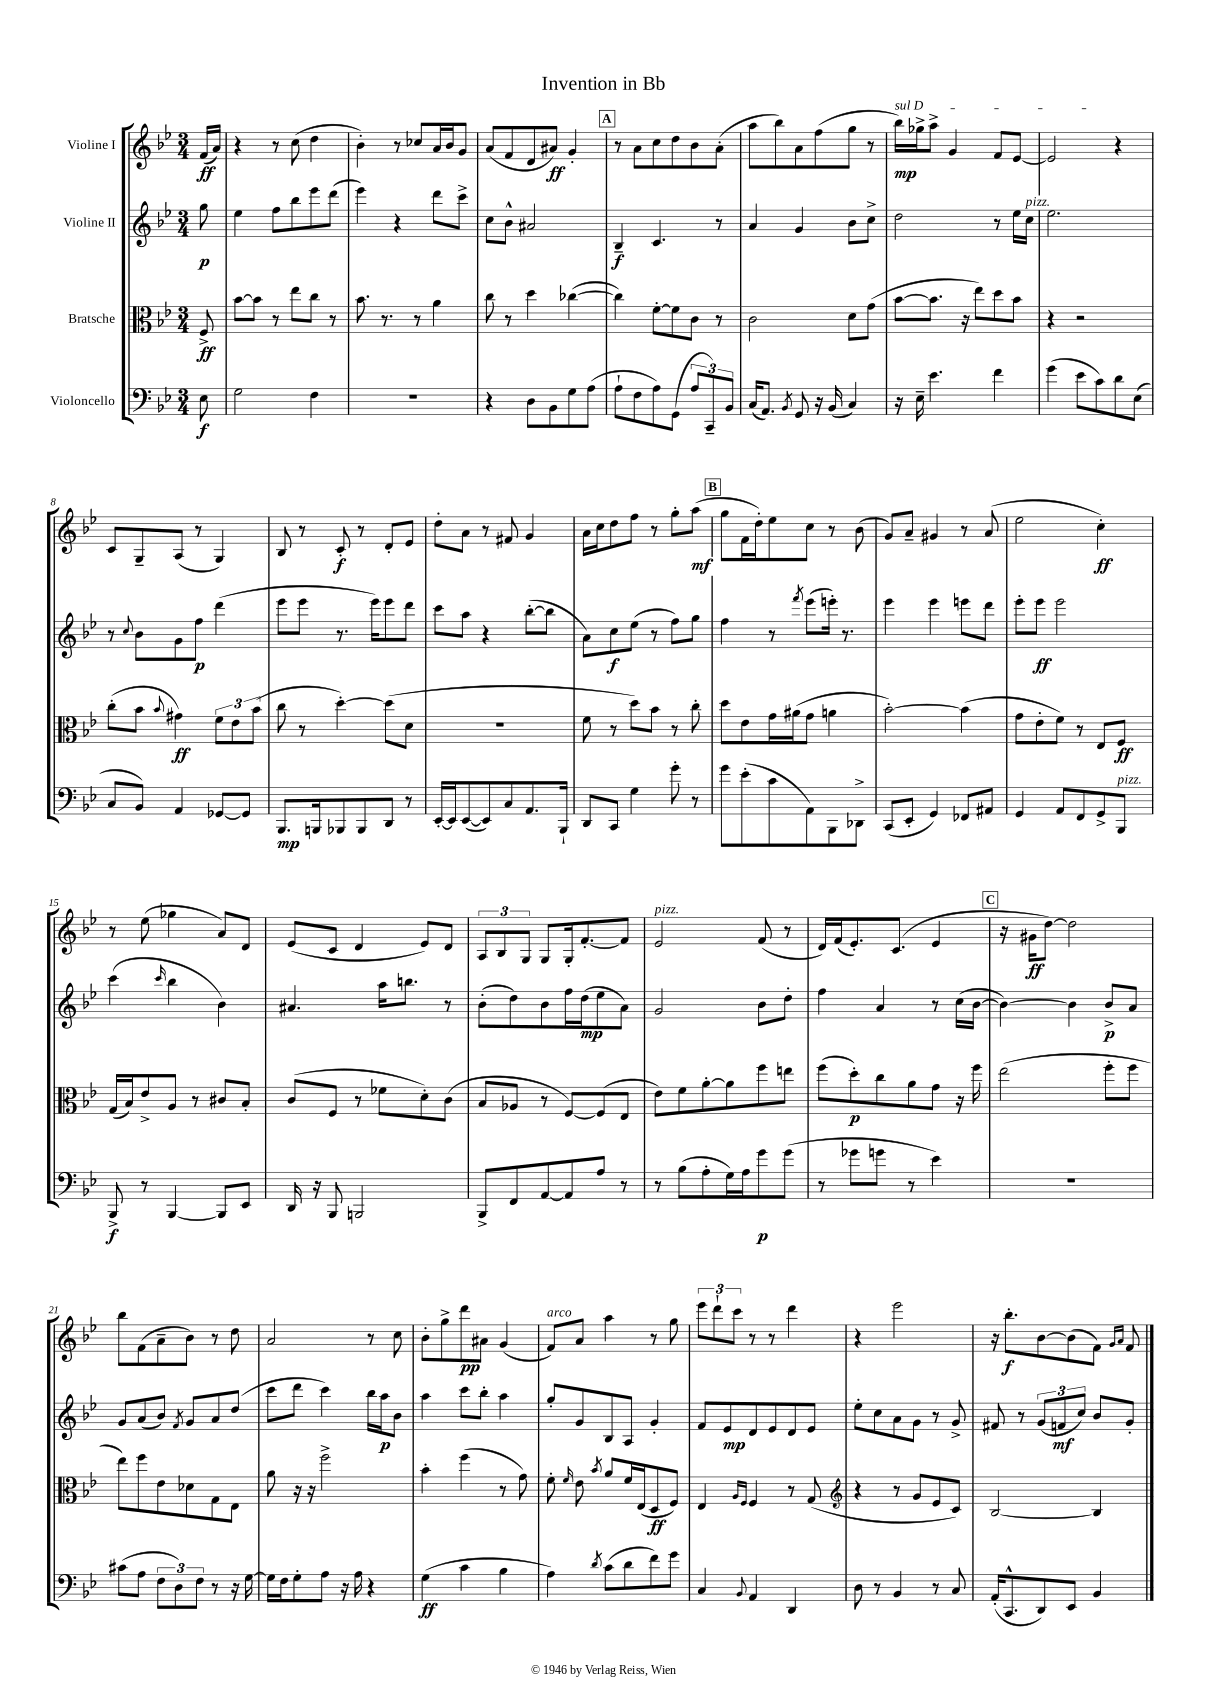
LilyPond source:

\header { title = "Invention in Bb" }
<<
\new StaffGroup <<
\new Staff = "s0" \with { instrumentName = "Violine I" } {
    \clef treble \key bes \major \numericTimeSignature \time 3/4 \partial 8
    \autoBeamOff f'16[\ff( a'16]) |
    r4 r8 c''8( d''4 |
    bes'4-.) r8 ces''8[ a'16 bes'16 g'8] |
    a'8[( f'8 d'8 ais'8]\ff) g'4-. |
    \mark \markup { \box "A" } r8 a'8[ c''8 d''8 bes'8 a'8]-.( |
    a''8[ bes''8) a'8 f''8( g''8] r8 |
    \once \override TextSpanner.bound-details.left.text = \markup { \italic "sul D" } bes''16[\mp\startTextSpan) ges''16-> a''8]-> g'4 f'8[ ees'8]~ |
    ees'2\stopTextSpan r4 |
    c'8[ g8-- a8]( r8 g4) |
    bes8 r8 c'8-.\f r8 d'8[-. ees'8] |
    d''8[-. a'8] r8 fis'8 g'4 |
    a'16[ c''16 d''8 f''8] r8 g''8[-. a''8]\mf( |
    \mark \markup { \box "B" } g''8[ f'16 d''16-.) ees''8 c''8] r8 bes'8( |
    g'8[) a'8]-- gis'4 r8 a'8( |
    ees''2 c''4-.\ff) |
    r8 ees''8( ges''4 a'8[) d'8] |
    ees'8[( c'8] d'4 ees'8[) d'8] |
    \tuplet 3/2 { a8[ bes8 g8] } g8[ g16-. f'8.~-. f'8] |
    ees'2^\markup { \italic "pizz." } f'8( r8 |
    d'16[) f'16( ees'8.-.) c'8.]( ees'4 |
    \mark \markup { \box "C" } r16 gis'16[\ff d''8]~) d''2 |
    bes''8[ f'8( a'8-- bes'8]) r8 d''8 |
    a'2 r8 c''8 |
    bes'8[-. g''8-> d'''8\pp ais'8] g'4( |
    f'8[^\markup { \italic "arco" }) a'8] a''4 r8 g''8 |
    \tuplet 3/2 { ees'''8[ d'''8-! c'''8] } r8 r8 d'''4 |
    r4 ees'''2 |
    r16 bes''8.[-.\f bes'8~ bes'8( f'8]) \grace { g'16[ a'16] } f'8 \bar "|." |
}
\new Staff = "s1" \with { instrumentName = "Violine II" } {
    \clef treble \key bes \major \numericTimeSignature \time 3/4 \partial 8
    \autoBeamOff g''8\p |
    ees''4 f''8[ bes''8 ees'''8 d'''8]( |
    ees'''4) r4 d'''8[ c'''8]-> |
    c''8[ bes'8]-^ ais'2 |
    \mark \markup { \box "A" } bes4--\f c'4. r8 |
    a'4 g'4 bes'8[ c''8]-> |
    d''2 r8 ees''16[ c''16]^\markup { \italic "pizz." } |
    ees''2. |
    r8 \appoggiatura { c''8 } bes'8[ g'8 f''8]\p d'''4( |
    ees'''8[ ees'''8] r8. ees'''16[) ees'''8 d'''8] |
    c'''8[ a''8] r4 bes''8[~-.( bes''8] |
    a'8[) c''8\f ees''8]( r8 f''8[) g''8] |
    \mark \markup { \box "B" } f''4 r8 \acciaccatura { f'''8 } ees'''8[( e'''16]-.) r8. |
    ees'''4 ees'''4 e'''8[ d'''8] |
    ees'''8[-. ees'''8]\ff ees'''2 |
    c'''4( \grace { c'''16 } bes''4 bes'4) |
    ais'4. a''16[ b''8.] r8 |
    bes'8[-.( d''8) bes'8 f''16 d''16\mp( ees''8 a'8]) |
    g'2 bes'8[ d''8]-. |
    f''4 a'4 r8 c''16[( bes'16]~ |
    \mark \markup { \box "C" } bes'4~) bes'4 bes'8[->\p a'8] |
    g'8[ a'8( bes'8]) \acciaccatura { f'8 } g'8[ a'8 d''8]( |
    c'''8[ d'''8] c'''4) bes''16[ a''16\p bes'8] |
    a''4 c'''8[ bes''8]-. a''4 |
    g''8[-. g'8 bes8 a8] g'4-. |
    f'8[ ees'8\mp d'8 ees'8 d'8 ees'8] |
    ees''8[-. c''8 a'8 g'8] r8 g'8-> |
    fis'8 r8 \tuplet 3/2 { g'8[( f'8\mf c''8]) } bes'8[ g'8]-. \bar "|." |
}
\new Staff = "s2" \with { instrumentName = "Bratsche" } {
    \clef alto \key bes \major \numericTimeSignature \time 3/4 \partial 8
    \autoBeamOff f8->\ff |
    bes'8[~ bes'8] r8 ees''8[ c''8] r8 |
    bes'8. r8. r8 a'4 |
    c''8 r8 d''4 ces''4~( |
    \mark \markup { \box "A" } ces''4) f'8[~-. f'8 c'8] r8 |
    c'2 d'8[ g'8]( |
    bes'8[~ bes'8.] r16 ees''8[) d''8 bes'8] |
    r4 r2 |
    c''8[-.( bes'8] \appoggiatura { bes'8 } gis'4\ff) \tuplet 3/2 { f'8[ ees'8 bes'8]( } |
    c''8 r8 d''4~-.) d''8[( d'8] |
    R2. |
    f'8 r8 d''8[) bes'8] r8 c''8-. |
    \mark \markup { \box "B" } d''8[ ees'8 g'16 ais'16( g'8] a'4 |
    bes'2~-.) bes'4( |
    g'8[ ees'8-. f'8]) r8 ees8[ f8]\ff |
    g16[( bes16) ees'8-> a8] r8 cis'8[ bes8]-. |
    c'8[( f8] r8 fes'8[ d'8-.) c'8]( |
    bes8[ aes8] r8 f8[~) f8( ees8] |
    ees'8[) f'8 a'8~-. a'8 f''8 e''8] |
    f''8[( d''8-.\p) c''8 a'8 g'8] r16 f''16 |
    \mark \markup { \box "C" } ees''2( f''8[-. f''8] |
    ees''8[) f''8 ees'8 des'8 g8 ees8] |
    a'8 r16 r16 f''2-> |
    bes'4-. f''4( r8 g'8) |
    f'8-. \grace { f'16 } ees'8 \acciaccatura { bes'8 } a'8[ f'16 ees16( d8\ff f8]) |
    ees4 \grace { a16[ f16] } f4 r8 g8( |
    \clef treble r4 r8 g'8[ ees'8 c'8]) |
    bes2~ bes4 \bar "|." |
}
\new Staff = "s3" \with { instrumentName = "Violoncello" } {
    \clef bass \key bes \major \numericTimeSignature \time 3/4 \partial 8
    \autoBeamOff ees8\f |
    g2 f4 |
    R2. |
    r4 d8[ bes,8 g8 a8]( |
    \mark \markup { \box "A" } a8[-! f8 a8) g,8]( \tuplet 3/2 { a8[ c,8--) bes,8] } |
    c16[( a,8.]) \acciaccatura { bes,8 } g,8 r16 bes,16( c4) |
    r16 ees16-- ees'4. f'4 |
    g'4( ees'8[ c'8) d'8 ees8]( |
    c8[ bes,8]) a,4 ges,8[~ ges,8] |
    bes,,8.[\mp b,,16 bes,,8 bes,,8 d,8] r8 |
    ees,16[~-. ees,16 ees,8~( ees,8) c8 a,8. bes,,16]-! |
    d,8[ c,8] g4 g'8-. r8 |
    \mark \markup { \box "B" } g'8[ ees'8-.( c'8 a,8) bes,,8 des,8]-> |
    c,8[( ees,8]-. g,4) fes,8[ ais,8] |
    g,4 a,8[ f,8 g,8-> bes,,8]^\markup { \italic "pizz." } |
    bes,,8->\f r8 bes,,4~ bes,,8[ ees,8] |
    d,16 r16 bes,,8 b,,2 |
    bes,,8[-> f,8 a,8~ a,8 a8] r8 |
    r8 bes8[( a8-. g16) a16 g'8\p g'8]( |
    r8 ges'8[ g'8] r8 ees'4) |
    \mark \markup { \box "C" } R2. |
    cis'8[( a8] \tuplet 3/2 { f8[ d8) f8] } r8 r16 g16~ |
    g16[ f16 g8-. a8] r16 a16 r4 |
    g4\ff( c'4 bes4 |
    a4) \acciaccatura { d'8 } c'8[( d'8 f'8) g'8] |
    c4 \appoggiatura { bes,8 } a,4 d,4 |
    d8 r8 bes,4 r8 c8 |
    a,16[-.( c,8.-^ d,8) ees,8] bes,4 \bar "|." |
}
>>
>>
